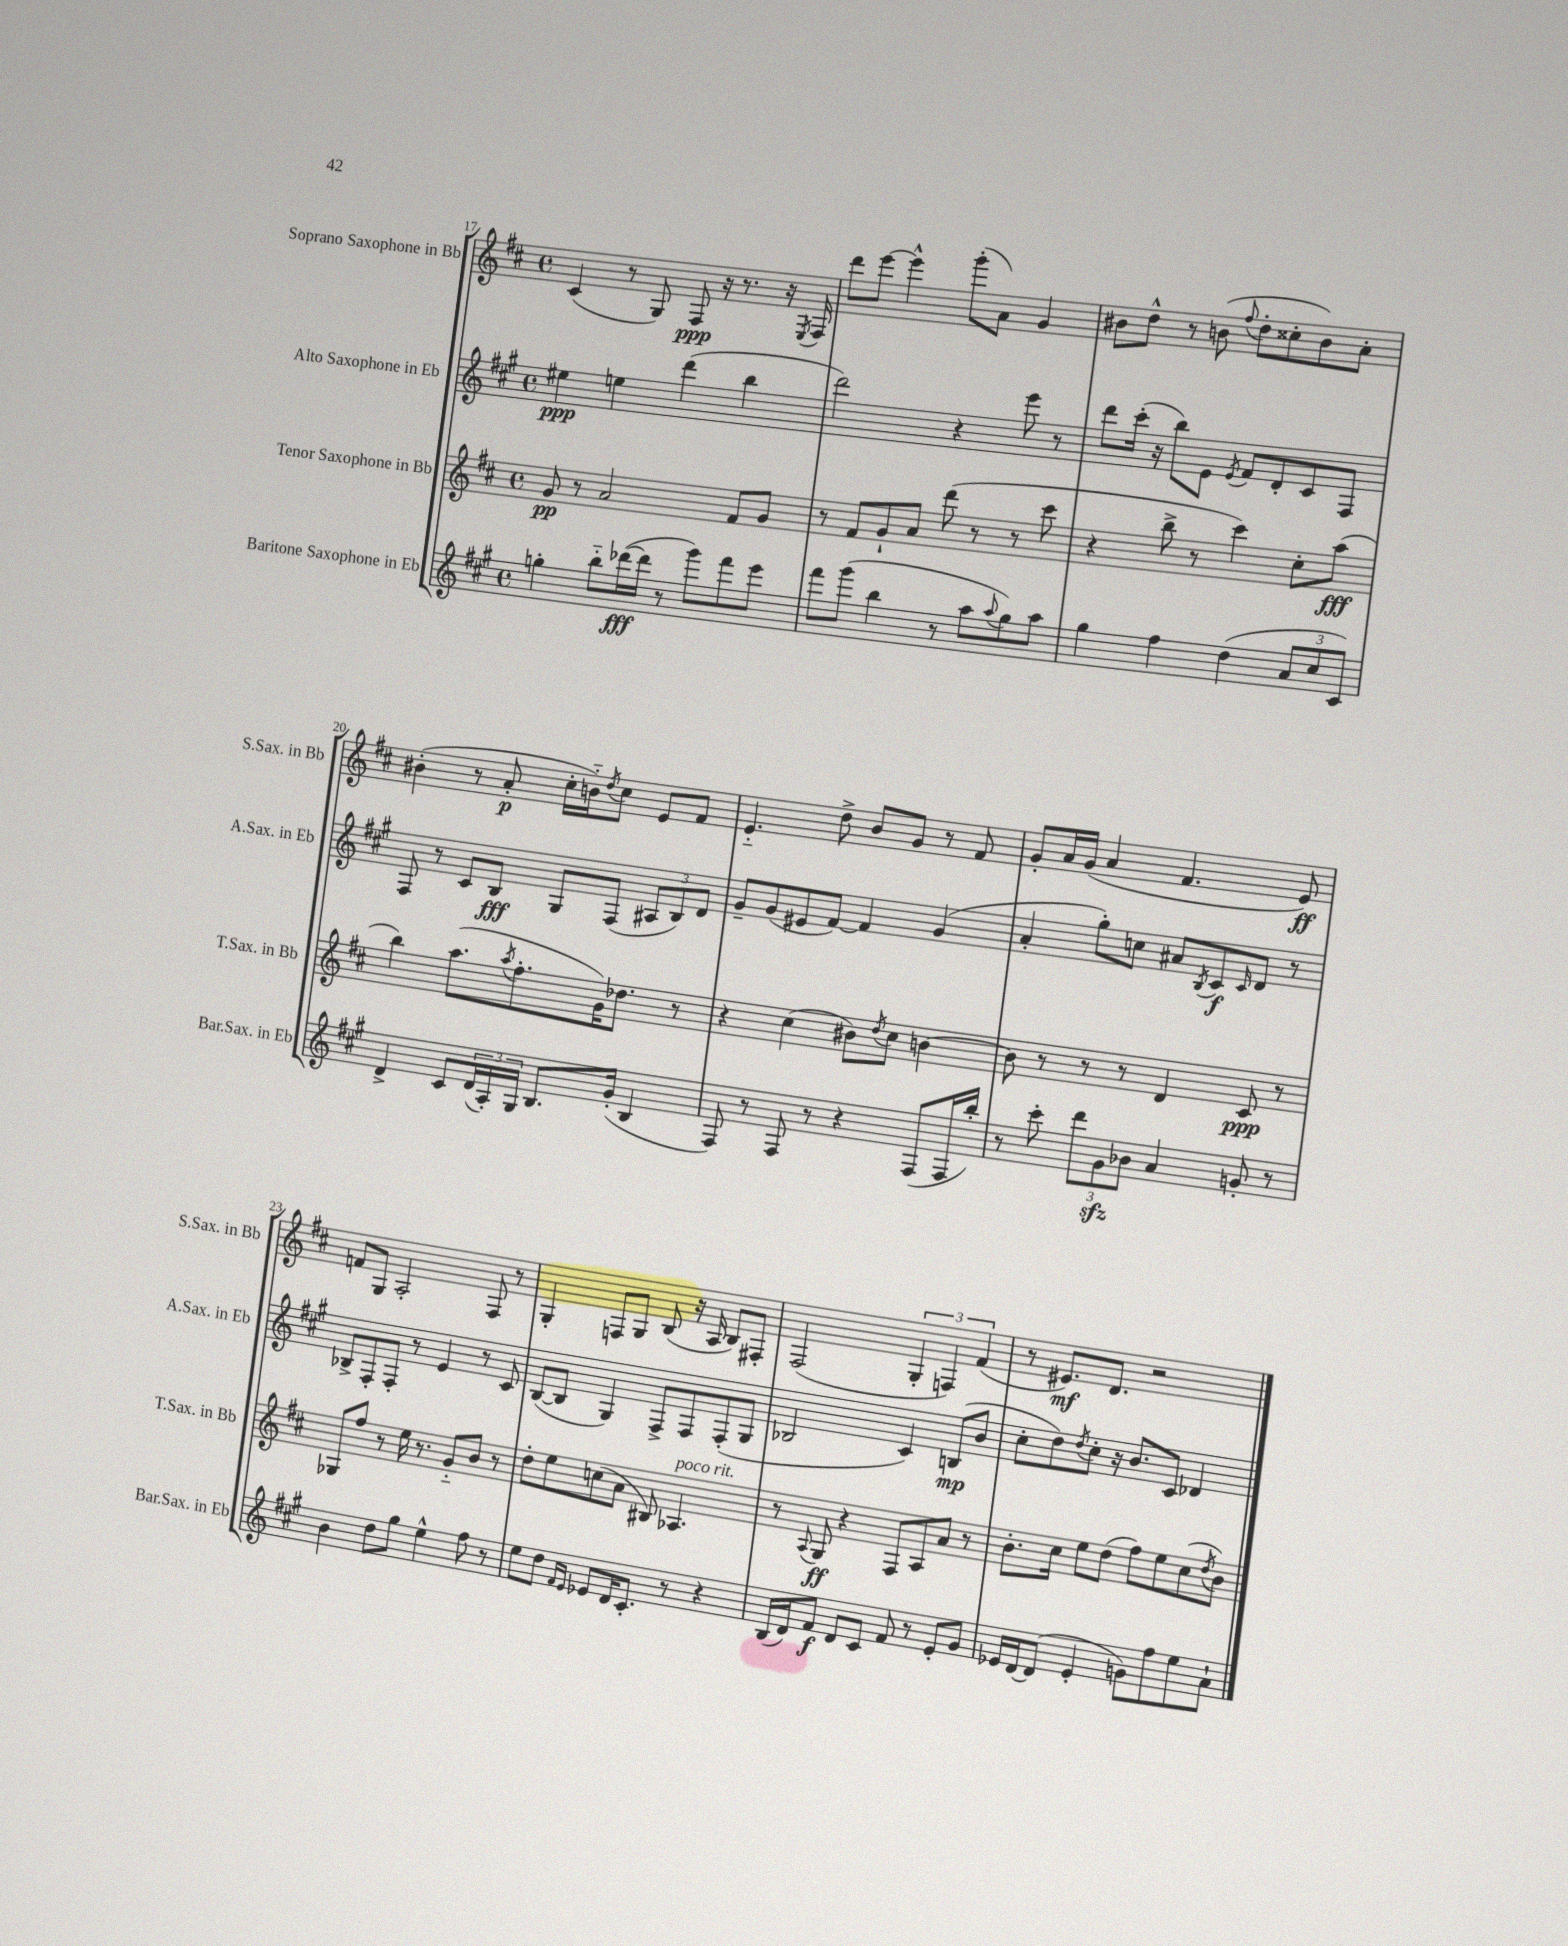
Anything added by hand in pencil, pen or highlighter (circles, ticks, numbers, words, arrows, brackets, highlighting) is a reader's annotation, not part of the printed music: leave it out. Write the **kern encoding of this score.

**kern	**kern	**kern	**kern
*staff4	*staff3	*staff2	*staff1
*clefG2	*clefG2	*clefG2	*clefG2
*k[f#c#g#]	*k[f#c#]	*k[f#c#g#]	*k[f#c#]
*M4/4	*M4/4	*M4/4	*M4/4
*met(c)	*met(c)	*met(c)	*met(c)
4gg'	8g	4ee#	(4c#
.	8r	.	.
8bb'~	2a	4ee	8r
([16ddd-	.	.	8G)
16ddd-]	.	.	.
8r	.	(4ddd	8F#
8ggg#)	.	.	16r
.	.	.	8.r
8fff#	8f#	4bb	.
8eee	8g	.	16r
.	.	.	8qE
.	.	.	16F#
=	=	=	=
8fff#	8r	2ddd)	8ddd
(8ggg#	8f#	.	[8eee
4bb	8g`	.	4eee^^]
.	8a	.	.
8r	(8ddd	4r	(8ggg'
8aa	8r	.	8a)
8qqaa	.	.	.
8gg#)	8r	8eee	4g
8aa	8ccc#	8r	.
=	=	=	=
4gg#	4r	8ddd	8b#
.	.	(16ccc#'	8dd^^
.	.	16r	.
4ff#	8bb^	8bb)	8r
.	8r	8e	(8b
.	.	8qe	8qqff#
(4dd	4ccc#)	8f#	8dd'
.	.	8d'	8cc##'
12a	8cc#'	8c#	8b)
12cc#	.	.	.
.	(8aa	8F#	8a'
12c#)	.	.	.
=	=	=	=
4d^	4bb)	8F#	(4b#'
.	.	8r	.
8c#	(8.aa	8c#	8r
(24d	.	8B	8a'
24A')	.	.	.
.	8qaa	.	.
.	8.ff#'	.	.
24G#	.	.	.
8.B	.	8G#	16cc#'
.	.	.	16b'~)
.	.	.	8qdd
.	16g)	(8F#	8cc#
(16g#'	8.dd-	.	.
4B	.	12A#	8e
.	.	12B)	.
.	8r	.	8f#
.	.	12d	.
=	=	=	=
8F#)	4r	8g#~	4.e'~
8r	.	(8g#	.
8F#	(4cc#	8e#	.
8r	.	[8f#)	8dd^
4r	8b#)	4f#]	8b
.	8qdd	.	.
.	8cc#	.	8g
(8F#	[4b	(4g#	8r
16F#	.	.	8f#
16bb')	.	.	.
=	=	=	=
8r	8b]	4a'	8g'
8ccc#'	8r	.	16a
.	.	.	(16g
12ddd	8r	8gg#')	4a
12g#	.	.	.
.	8r	8cc	.
12b-	.	.	.
4a	4d	8a#	4.f#
.	.	8qB	.
.	.	8c#	.
.	.	16qqc#	.
8g'	8c#	8d	.
8r	8r	8r	8e)
=	=	=	=
4b	8G-	8B-^	8f
.	8ff#	8F#'	8G
8dd	8r	8F#'	2A'
8gg#	16ee	8r	.
.	8.r	.	.
4ee^^	.	4e	.
.	8g'~	.	.
8ff#	8b	8r	8F#
8r	8r	8c#	8r
=	=	=	=
8ee	8dd'	([8B	4G'
8dd	8ee	8B]	.
16qqf#	.	.	.
16qqe	.	.	.
8e-	(8cc	4G#)	8F
16d	8a	.	8G
8.c#'	.	.	.
.	8B#)	8F#^	(8B
8r	4.A-	8F#	16r
.	.	.	16A
4r	.	(8F#'	8B)
.	.	8G#	8F#'
=	=	=	=
(16B	8r	2B-	(2F#
16d)	.	.	.
.	8qqA	.	.
8f#	8G	.	.
8d	4r	.	.
8c#	.	.	.
8f#	8F#	4c#)	6G'
8r	8A	.	.
.	.	.	6F)
8e'	8a	(8B	.
.	.	.	(6f#
8g#	8r	8b	.
=	=	=	=
16e-	8.b'	8cc#'	8r
[16d	.	.	.
(8d]	.	8dd)	8.e#)
.	16cc#	.	.
.	.	8qdd	.
4e-'	8ee	8cc#'	.
.	.	.	8.d
.	(8dd	16r	.
.	.	8.b	.
8g)	8ff#)	.	2r
8ff#	8ee	8c#	.
8ee	(8cc#	4d-	.
.	8qdd	.	.
8a`	8b)	.	.
==	==	==	==
*-	*-	*-	*-
